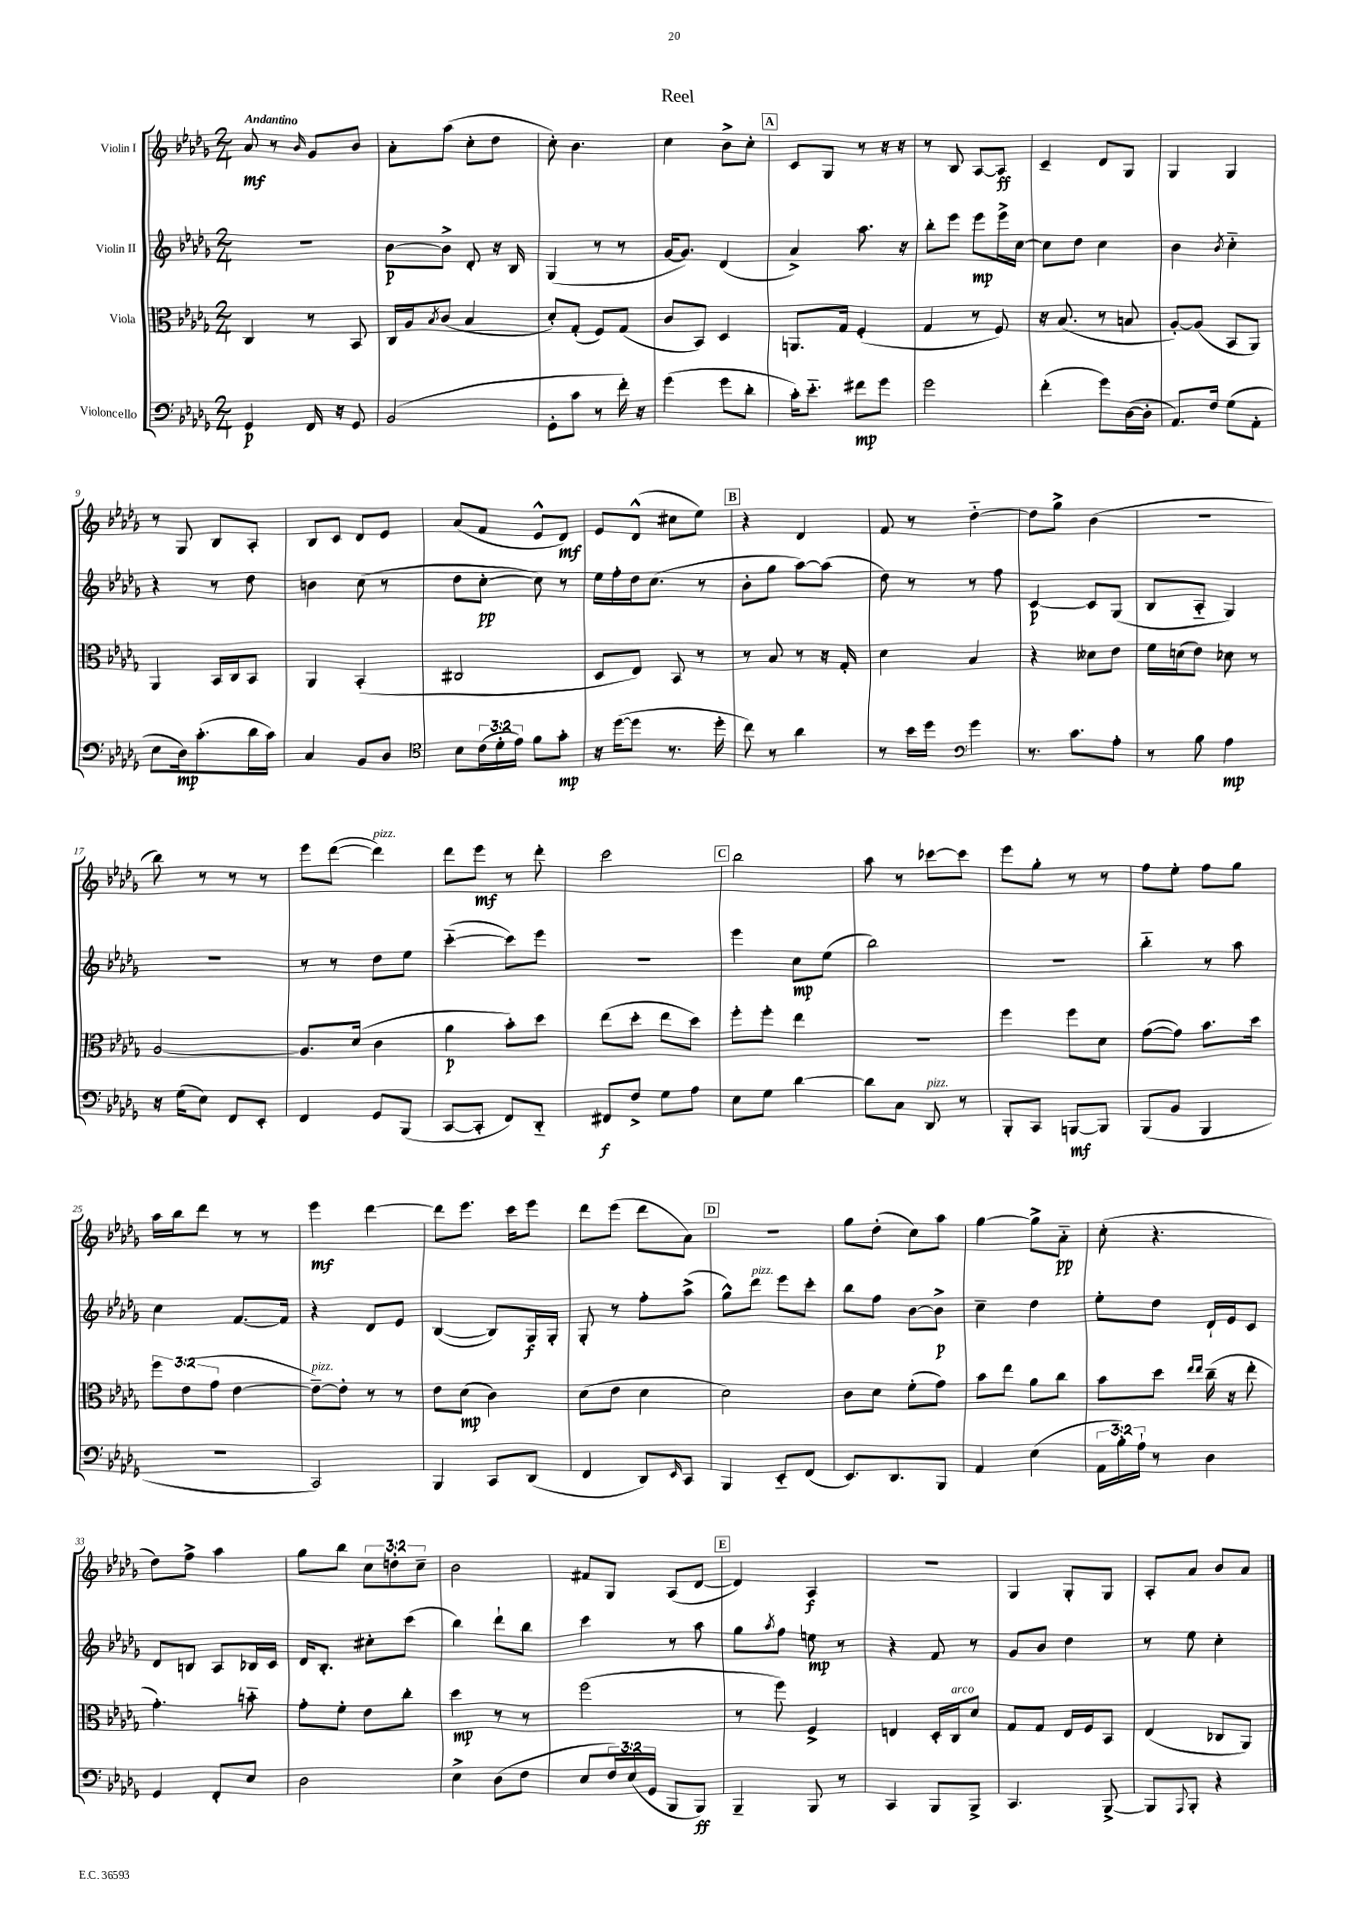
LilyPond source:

\header { title = "Reel" }
<<
\new StaffGroup <<
\new Staff = "s0" \with { instrumentName = "Violin I" } {
    \clef treble \key des \major \numericTimeSignature \time 2/4 \override Staff.TupletNumber.text = #tuplet-number::calc-fraction-text \tempo "Andantino"
    aes'8\mf r8 \grace { bes'16 } ges'8 bes'8 |
    aes'8-. aes''8( c''8-. des''8 |
    c''8-.) bes'4. |
    c''4 bes'8-> c''8-. |
    \mark \markup { \box "A" } c'8 ges8 r8 r16 r16 |
    r8 bes8 aes8~ aes8\ff |
    c'4-- des'8 ges8 |
    ges4 ges4 |
    r8 ges8 bes8 aes8-. |
    bes8 c'8 des'8 ees'8 |
    aes'8( f'8 ees'8-^ des'8\mf) |
    ees'8 des'8-^( cis''8 ees''8) |
    \mark \markup { \box "B" } r4 des'4 |
    f'8 r8 des''4~-_ |
    des''8 ges''8-> bes'4( |
    R2 |
    bes''8) r8 r8 r8 |
    ees'''8 des'''8~( des'''4^\markup { \italic "pizz." }) |
    des'''8 ees'''8\mf r8 des'''8-. |
    c'''2 |
    \mark \markup { \box "C" } bes''2 |
    aes''8 r8 ces'''8~ ces'''8 |
    ees'''8 ges''8-. r8 r8 |
    f''8 ees''8-. f''8 ges''8 |
    aes''16 bes''16 des'''8 r8 r8 |
    ees'''4\mf des'''4~ |
    des'''8 ees'''8. c'''16 ees'''8 |
    des'''8 ees'''8( des'''8 aes'8) |
    \mark \markup { \box "D" } R2 |
    ges''8 des''8-.( c''8) aes''8 |
    ges''4~ ges''8-> aes'8-_\pp |
    c''8-.( r4. |
    des''8) f''8-> aes''4 |
    ges''8 bes''8 \tuplet 3/2 { c''8 d''8-. c''8-- } |
    bes'2 |
    fis'8 ges8 aes8( des'8~ |
    \mark \markup { \box "E" } des'4) aes4\f |
    R2 |
    ges4 ges8-. ges8 |
    aes8-. aes'8 bes'8 aes'8 \bar "|." |
}
\new Staff = "s1" \with { instrumentName = "Violin II" } {
    \clef treble \key des \major \numericTimeSignature \time 2/4
    r2 |
    bes'8~\p bes'8-> des'8-. r16 bes16 |
    ges4( r8 r8 |
    ges'16~ ges'8.) des'4( |
    \mark \markup { \box "A" } aes'4->) aes''8. r16 |
    bes''8-. ees'''8 ees'''8\mp ees'''16-> c''16~ |
    c''8 des''8 c''4 |
    bes'4 \acciaccatura { bes'8 } c''4-_ |
    r4 r8 des''8 |
    b'4 c''8( r8 |
    des''8 c''8~-.\pp c''8) r8 |
    ees''16 f''16-. des''16 c''8.( r8 |
    \mark \markup { \box "B" } bes'8-. ges''8 aes''8~) aes''8( |
    des''8) r8 r8 f''8 |
    c'4~\p c'8 ges8( |
    bes8 aes8-_ ges4) |
    R2 |
    r8 r8 des''8 ees''8 |
    c'''4~-_( c'''8) ees'''8 |
    R2 |
    \mark \markup { \box "C" } ees'''4 c''8\mp ees''8( |
    bes''2) |
    R2 |
    bes''4-_ r8 aes''8 |
    c''4 f'8.~ f'16 |
    r4 des'8 ees'8 |
    bes4~( bes8) ges16\f ges16-. |
    ges8-. r8 f''8-. aes''8->( |
    \mark \markup { \box "D" } ges''8-^) des'''8^\markup { \italic "pizz." } ees'''8 c'''8-. |
    bes''8 f''8 bes'8~ bes'8->\p |
    c''4-- des''4 |
    ees''8-. des''8 des'16-! ees'16 c'8 |
    des'8 b8 aes8 bes16 c'16 |
    des'16 bes8.-. cis''8-. c'''8( |
    bes''4) des'''8-! bes''8 |
    c'''4 r8 aes''8 |
    \mark \markup { \box "E" } ges''8 \acciaccatura { aes''8 } f''8 e''8\mp r8 |
    r4 f'8 r8 |
    ges'8 bes'8 des''4 |
    r8 ees''8 c''4-. \bar "|." |
}
\new Staff = "s2" \with { instrumentName = "Viola" } {
    \clef alto \key des \major \numericTimeSignature \time 2/4 \override Staff.TupletNumber.text = #tuplet-number::calc-fraction-text
    c4 r8 bes,8 |
    c16 aes16 \acciaccatura { bes8 } c'8( bes4 |
    des'8-.) ges8-.( f8) ges8( |
    c'8 bes,8) des4 |
    \mark \markup { \box "A" } a,8. ges16 f4-.( |
    ges4 r8 f8) |
    r16 bes8.( r8 b8 |
    aes8~-.) aes8( bes,8 aes,8) |
    aes,4 bes,16 c16 bes,8 |
    aes,4 bes,4-.( |
    cis2 |
    des8 ees8) bes,8 r8 |
    \mark \markup { \box "B" } r8 bes8 r8 r16 ges16-. |
    des'4 bes4 |
    r4 deses'8 ees'8 |
    f'16 d'16( ees'8) des'8 r8 |
    aes2~ |
    aes8. des'16( c'4 |
    aes'4\p bes'8-.) des''8 |
    ees''8( des''8-. ees''8 des''8) |
    \mark \markup { \box "C" } f''8-. f''8-. ees''4 |
    R2 |
    f''4 f''8 des'8 |
    ges'8~( ges'8) bes'8. des''16 |
    \tuplet 3/2 { f''8 ees'8( ges'8 } ees'4~ |
    ees'8~--^\markup { \italic "pizz." }) ees'8-. r8 r8 |
    ees'8 des'8\mp( c'4) |
    des'8( ees'8 des'4 |
    \mark \markup { \box "D" } des'2) |
    c'8 des'8 f'8-.( ges'8) |
    bes'8 ees''8 aes'8 c''8 |
    bes'8 des''8 \grace { ees''16 ees''16 } c''16--( r16 ees''8-. |
    ges'4.-.) b'8-_ |
    ges'8-. f'8-. ees'8 c''8-. |
    des''4\mp r8 r8 |
    f''2( |
    \mark \markup { \box "E" } r8 f''8) f4-> |
    e4 des16-. c16^\markup { \italic "arco" } des'8 |
    ges8 ges8 ees16 f16 bes,8 |
    ees4( ces8 aes,8) \bar "|." |
}
\new Staff = "s3" \with { instrumentName = "Violoncello" } {
    \clef bass \key des \major \numericTimeSignature \time 2/4 \override Staff.TupletNumber.text = #tuplet-number::calc-fraction-text
    ges,4\p f,16 r16 ges,8 |
    bes,2( |
    ges,8-. c'8 r8 f'16-.) r16 |
    ges'4( ges'8 des'8-. |
    \mark \markup { \box "A" } c'16-.) ees'8.-_ fis'8\mp ges'8 |
    ges'2 |
    f'4-.( ges'8) des16~( des16-. |
    aes,8.) f16 ges8( aes,8-. |
    ees8 des16\mp) c'8.-.( des'16 c'16) |
    c4 bes,8 des8 |
    \clef tenor bes8 \tuplet 3/2 { c'16( des'16-. ees'16) } f'8 ges'8-.\mp |
    r16 des''16~( des''8 r8. des''16-. |
    \mark \markup { \box "B" } c''8) r8 aes'4 |
    r8 bes'16 des''16 \clef bass ges'4 |
    r8. c'8. aes8-. |
    r8 bes8 aes4\mp |
    r16 ges16( ees8) f,8 ees,8-. |
    f,4 ges,8 bes,,8( |
    c,8~ c,8-. f,8) des,8-_ |
    fis,8\f f8-> ges8 aes8 |
    \mark \markup { \box "C" } ees8 ges8 des'4~ |
    des'8 c8 des,8^\markup { \italic "pizz." } r8 |
    bes,,8-. c,8 b,,8~\mf b,,8 |
    bes,,8( bes,8 bes,,4 |
    R2 |
    c,2) |
    bes,,4 c,8 des,8( |
    f,4 des,8) \grace { ees,16 } c,8 |
    \mark \markup { \box "D" } bes,,4 ees,8-_ f,8( |
    ees,8.) des,8. bes,,8 |
    aes,4 ees4( |
    \tuplet 3/2 { aes,16 bes16-.) aes16-! } r8 des4 |
    ges,4 f,8-. ees8 |
    des2 |
    ees4-> des8( f8 |
    ees8 \tuplet 3/2 { f16) ees16( ges,16 } bes,,8 bes,,8\ff) |
    \mark \markup { \box "E" } bes,,4-- bes,,8 r8 |
    c,4 bes,,8 bes,,8-> |
    c,4. bes,,8~-> |
    bes,,8 \appoggiatura { aes,,8 } bes,,8-. r4 \bar "|." |
}
>>
>>
